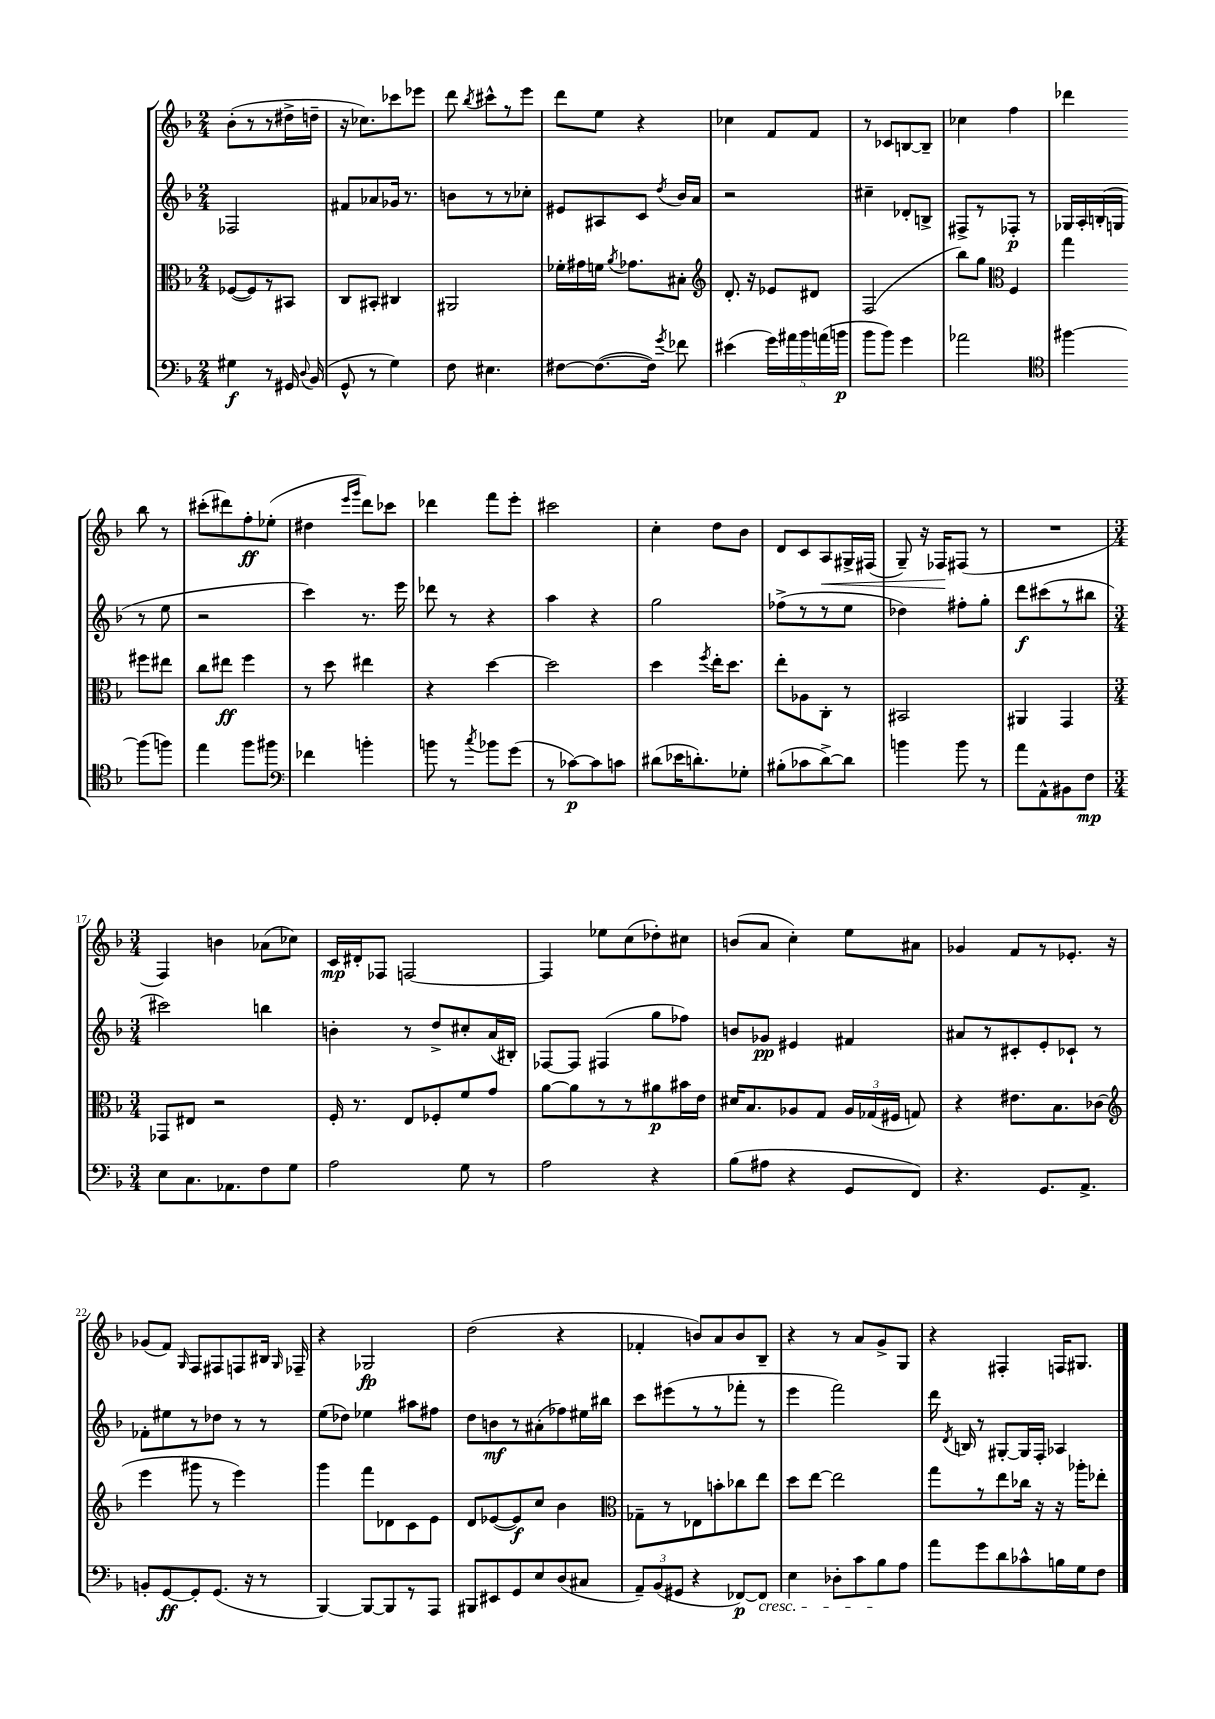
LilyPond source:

<<
\new StaffGroup <<
\new Staff = "s0" {
    \clef treble \key f \major \numericTimeSignature \time 2/4
    \autoBeamOff bes'8[-.( r8 r8 dis''16-> d''16]-- |
    r16 ces''8.[) ces'''8 ees'''8] |
    d'''8 \acciaccatura { bes''8 } cis'''8[-^ r8 e'''8] |
    d'''8[ e''8] r4 |
    ces''4 f'8[ f'8] |
    r8 ces'8[ b8~ b8]-- |
    ces''4 f''4 |
    des'''4 bes''8 r8 |
    cis'''8[-.( dis'''8) f''8-.\ff ees''8]-.( |
    dis''4 \grace { e'''16[ g'''16] } d'''8[) ces'''8] |
    des'''4 f'''8[ e'''8]-. |
    cis'''2 |
    c''4-. d''8[ bes'8] |
    d'8[ c'8 a8\< gis16-> fis16]( |
    g8--) r16 fes16[\! fis8]( r8 |
    R2 |
    \numericTimeSignature \time 3/4 f4) b'4 aes'8[( ces''8]) |
    c'16[\mp dis'16-. fes8] f2~ |
    f4 ees''8[ c''8( des''8-.) cis''8] |
    b'8[( a'8] c''4-.) e''8[ ais'8] |
    ges'4 f'8[ r8 ees'8.]-. r16 |
    ges'8[( f'8]) \grace { g16 } f8[ fis8 f8 bis16] \grace { g16 } fes16-- |
    r4 ges2\fp |
    d''2( r4 |
    fes'4-. b'8[) a'8 b'8 bes8]-- |
    r4 r8 a'8[ g'8-> g8] |
    r4 fis4-. f16[ gis8.] \bar "|." |
}
\new Staff = "s1" {
    \clef treble \key f \major \numericTimeSignature \time 2/4
    \autoBeamOff fes2 |
    fis'8[ aes'8 ges'16] r8. |
    b'8[ r8 r8 ces''8]-. |
    eis'8[ ais8 c'8] \acciaccatura { d''8 } bes'16[ a'16] |
    r2 |
    cis''4-- des'8[-. b8]-> |
    fis8[-> r8 fes8]-.\p r8 |
    ges16[ a16-. b16-.( g16] r8 e''8 |
    r2 |
    c'''4) r8. e'''16 |
    des'''8 r8 r4 |
    a''4 r4 |
    g''2 |
    fes''8[->( r8 r8 e''8] |
    des''4) fis''8[-. g''8]-. |
    d'''8[\f cis'''8( r8 bis''8] |
    \numericTimeSignature \time 3/4 cis'''2) b''4 |
    b'4-. r8 d''8[-> cis''8-. a'16( bis16]-.) |
    fes8[~ fes8] fis4( g''8[ fes''8]) |
    b'8[ ges'8]\pp eis'4 fis'4 |
    ais'8[ r8 cis'8-. e'8-. ces'8]-! r8 |
    fes'8[-. eis''8 r8 des''8] r8 r8 |
    e''8[( des''8]) ees''4 ais''8[ fis''8] |
    d''8[ b'8\mf r8 ais'8-.( fes''8) eis''16 bis''16] |
    c'''8[ eis'''8( r8 r8 fes'''8]-. r8 |
    e'''4 f'''2) |
    d'''16 \acciaccatura { d'8 } b16 r8 gis8[~-. gis16 f16]-. aes4 \bar "|." |
}
\new Staff = "s2" {
    \clef alto \key f \major \numericTimeSignature \time 2/4
    \autoBeamOff fes8[~( fes8) r8 bis,8] |
    c8[ bis,8]-. cis4 |
    ais,2 |
    fes'16[-. gis'16 f'16] \acciaccatura { a'8 } ges'8.[ bis8]-. |
    \clef treble d'8.-. r16 ees'8[ dis'8] |
    f2( |
    bes''8[) g''8] \clef alto f4 |
    g''4 fis''8[ eis''8] |
    c''8[ eis''8]\ff f''4 |
    r8 d''8 eis''4 |
    r4 d''4~ |
    d''2 |
    d''4 \acciaccatura { f''8 } e''16[-. d''8.] |
    e''8[-. aes8 c8]-. r8 |
    bis,2 |
    ais,4 g,4 |
    \numericTimeSignature \time 3/4 ges,8[ eis8] r2 |
    f16-. r8. e8[ fes8-. f'8 g'8] |
    a'8[~ a'8 r8 r8 ais'8\p bis'16 e'16] |
    dis'16[ bes8. aes8 g8] \tuplet 3/2 { aes16[ ges16( fis16] } g8) |
    r4 eis'8.[ bes8. ces'8]( |
    \clef treble e'''4 gis'''8 r8 e'''4) |
    g'''4 f'''8[ des'8 c'8 e'8] |
    d'8[ ees'8~( ees'8\f) c''8] bes'4 |
    \clef alto ges8[-- r8 ees8 b'8-. ces''8 e''8] |
    d''8[ e''8]~ e''2 |
    g''8[ r8 e''8 ces''16] r16 r16 aes''16[-. ees''8]-. \bar "|." |
}
\new Staff = "s3" {
    \clef bass \key f \major \numericTimeSignature \time 2/4
    \autoBeamOff gis4\f r8 gis,16 \appoggiatura { d8 } bes,16( |
    g,8-^ r8 g4) |
    f8 eis4. |
    fis8[~ fis8.~( fis16]) \acciaccatura { g'8 } fes'8 |
    eis'4( \tuplet 5/4 { g'16[) ais'16 bes'16 a'16( b'16]\p } |
    bes'8[ bes'8]) g'4 |
    aes'2 |
    \clef tenor fis''4~ fis''8[( f''8]) |
    e''4 f''8[ fis''8] |
    \clef bass fes'4 b'4-. |
    b'8 r8 \acciaccatura { c''8 } bes'8[ g'8]( |
    r8 ces'8[~\p) ces'8 c'8] |
    dis'8[( ees'16 d'8.-.) ges8]-. |
    bis8[-.( ces'8 d'8~->) d'8] |
    b'4 b'8 r8 |
    a'8[ a,8-^ bis,8 f8]\mp |
    \numericTimeSignature \time 3/4 e8[ c8. aes,8. f8 g8] |
    a2 g8 r8 |
    a2 r4 |
    bes8[( ais8] r4 g,8[ f,8]) |
    r4. g,8.[ a,8.]-> |
    b,8[-. g,8~\ff g,8-. g,8.]( r16 r8 |
    bes,,4~) bes,,8[~ bes,,8 r8 a,,8] |
    bis,,8[ eis,8 g,8 e8 d8( cis8] |
    \tuplet 3/2 { a,8[--) bes,8( gis,8] } r4 fes,8[~\p) fes,8]\cresc |
    e4 des8[-. c'8 bes8\! a8] |
    a'8[ g'8 d'8 ces'8-^ b16 g16 f8] \bar "|." |
}
>>
>>
